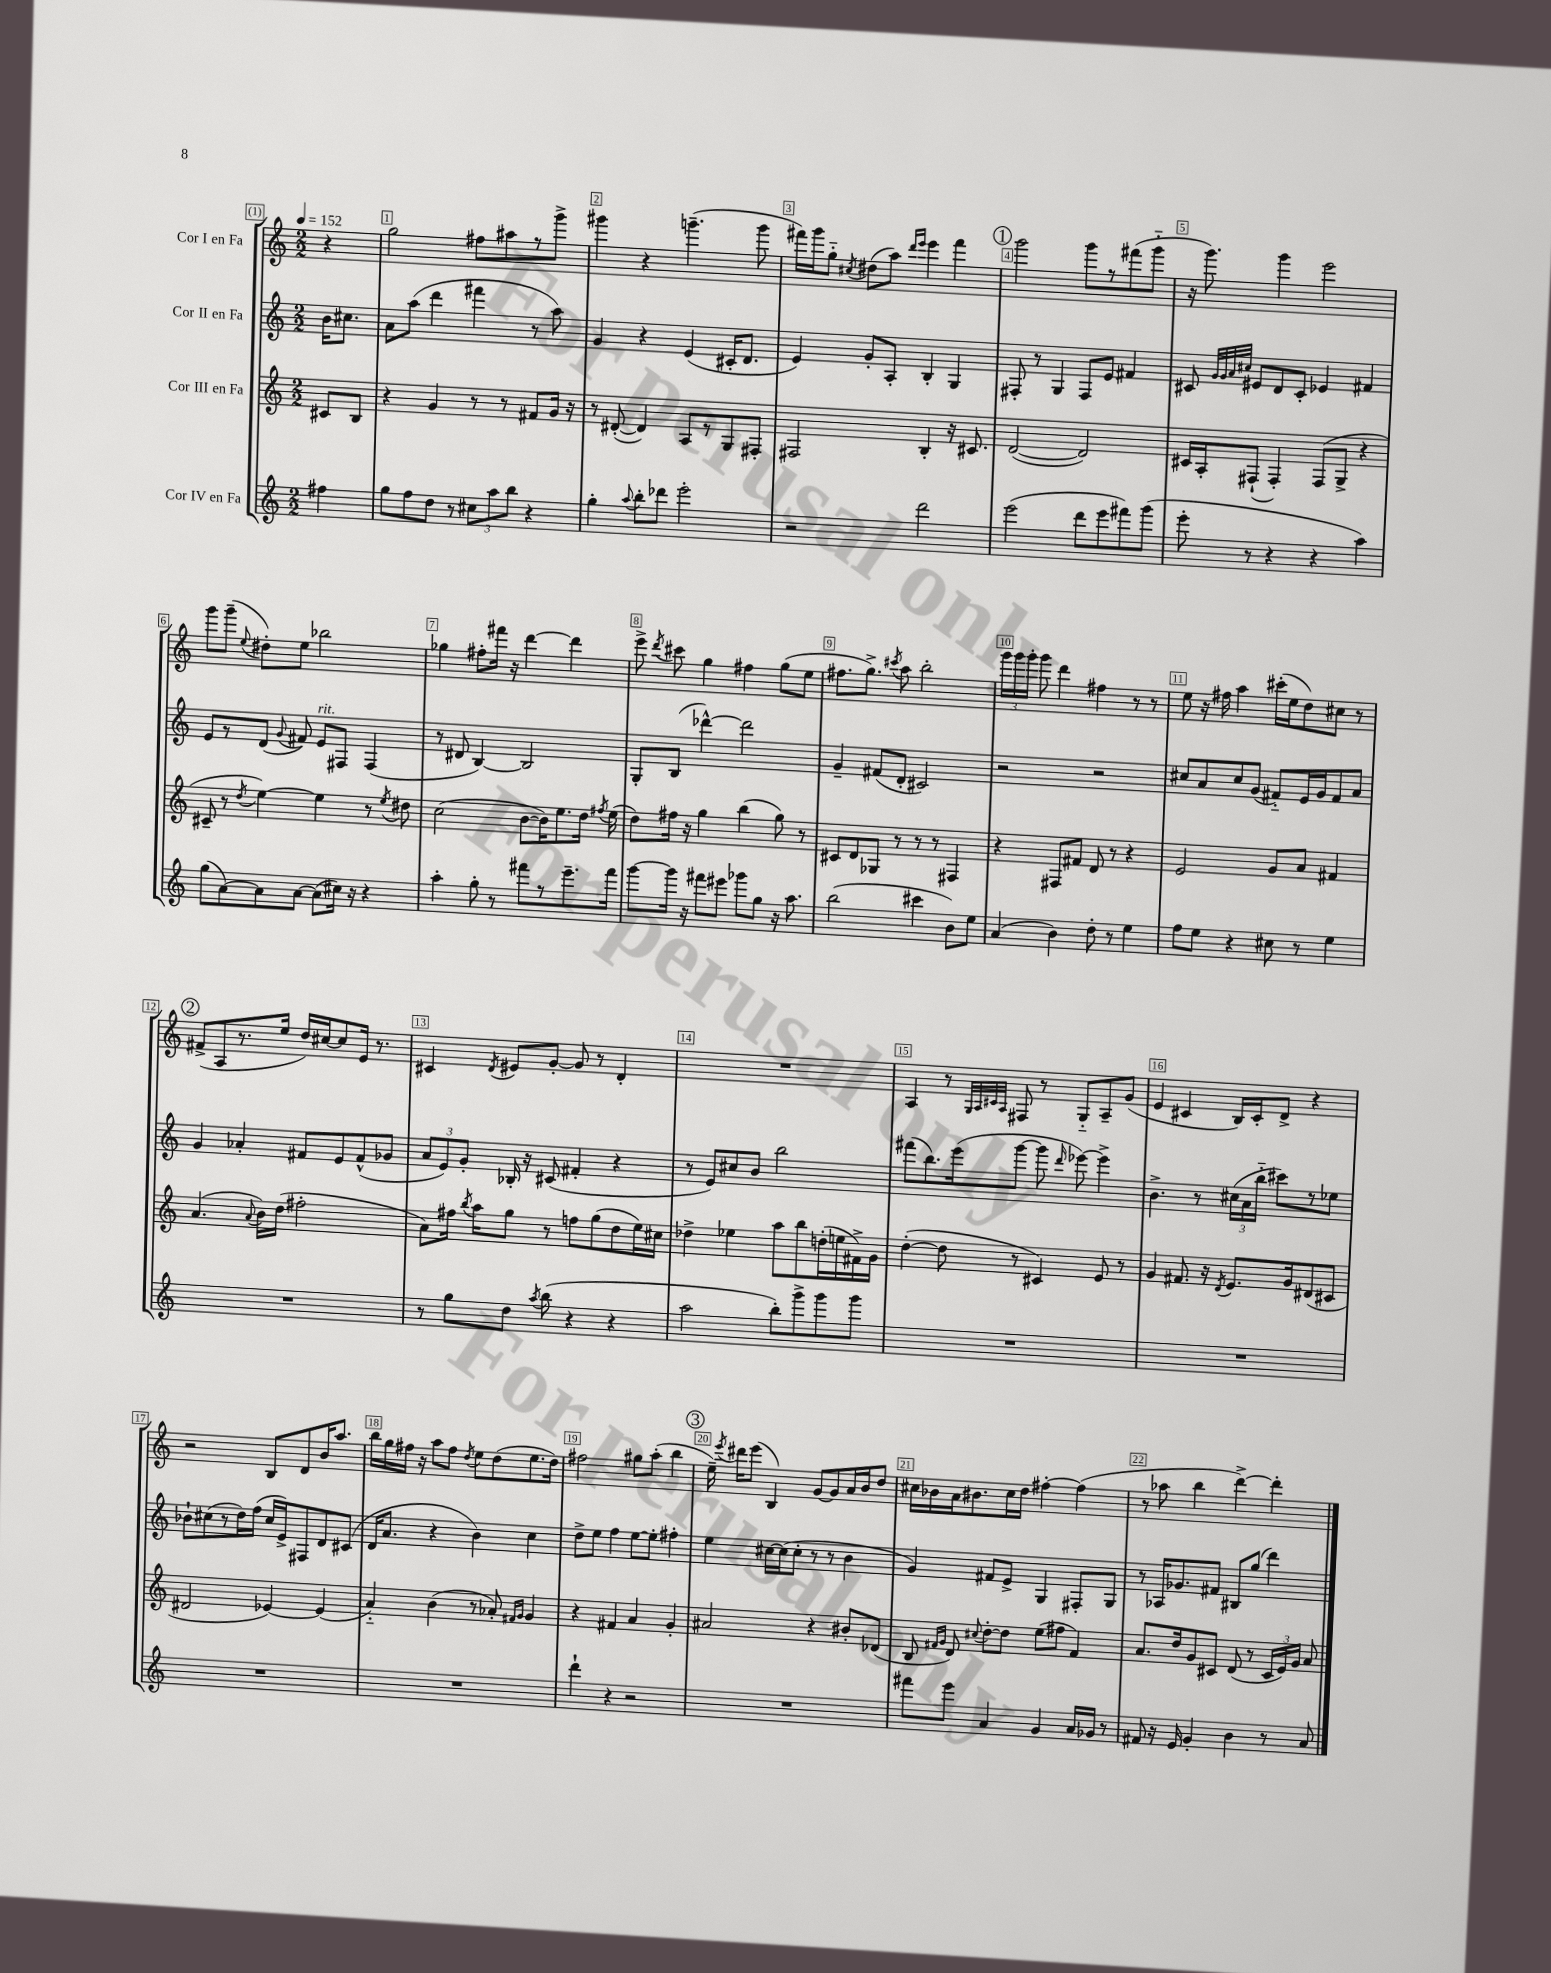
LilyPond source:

<<
\new StaffGroup <<
\new Staff = "s0" \with { instrumentName = "Cor I en Fa" } {
    \clef treble \key c \major \numericTimeSignature \time 2/2 \partial 4 \tempo 4 = 152
    \autoBeamOff r4 |
    g''2 fis''8[ ais''8 r8 g'''8]-> |
    gis'''4 r4 g'''4.--( g'''8 |
    fis'''16[) g'''16 g''8]-_ \acciaccatura { cis''8 } dis''8[( a''8]) \grace { d'''16[ e'''16] } e'''4 fis'''4 |
    \mark \markup { \circle "1" } g'''2 g'''8[ r8 fis'''8( g'''8]-_ |
    r16 g'''8.) g'''4 e'''2 |
    g'''8[ g'''8]--( \appoggiatura { e''8 } dis''8[-.) e''8] bes''2 |
    ges''4 fis''8[-. fis'''16] r16 d'''4~ d'''4 |
    e'''8-> \acciaccatura { d'''8 } cis'''8 g''4 fis''4 g''8[( e''8] |
    fis''8.[ g''8.]->) \acciaccatura { cis'''8 } a''8 b''2-. |
    \tuplet 3/2 { g'''16[ g'''16 g'''16]-. } g'''8 d'''4 fis''4 r8 r8 |
    e''8 r16 fis''16 a''4 cis'''16[-.( e''16 d''8) cis''8] r8 |
    \mark \markup { \circle "2" } fis'8[->( a8 r8. e''16] d''16[) cis''16~ cis''8 e'16] r8. |
    cis'4 \acciaccatura { d'8 } eis'8[ g'8]~-. g'8 r8 d'4-. |
    R1 |
    a4 r8 \grace { g32[ a32 cis'32 a32] } fis8 r8 g8[-_ a8-- g'8]( |
    e'4 cis'4 b16[) cis'16-. d'8]-> r4 |
    r2 b8[ d'8 b'16 a''8.] |
    b''16[ g''16 fis''16] r16 a''8[ fis''8] \acciaccatura { d''8 } e''8[ d''8( e''8. d''16]) |
    fis''2 gis''8[ a''8]-.( b''4 |
    \mark \markup { \circle "3" } e''16--) \acciaccatura { e'''8 } dis'''16[ e'''8]( b4) g'8[~ g'8 a'16 b'16 d''8] |
    cis''16[ bes'16 a'16 bis'8. cis''16 d''16] fis''4~-. fis''4( |
    r8 aes''8 b''4 d'''4~->) d'''4-. \bar "|." |
}
\new Staff = "s1" \with { instrumentName = "Cor II en Fa" } {
    \clef treble \key c \major \numericTimeSignature \time 2/2 \partial 4
    \autoBeamOff b'16[ cis''8.] |
    a'8[ a''8]( d'''4 fis'''4 r8 a''8) |
    g'4 r4 e'4( cis'16[-. d'8.] |
    e'4) g'8[-. a8]-. b4-. g4 |
    \mark \markup { \circle "1" } fis8-. r8 g4 fis8[ e'8] fis'4 |
    cis'8 \grace { g'32[ g'32 a'32 cis''32] } eis'8[ d'8 cis'8]-. ees'4 fis'4 |
    e'8[ r8 d'8]( \appoggiatura { g'8 } fis'8) e'8[^\markup { \italic "rit." } fis8] fis4( |
    r8 dis'8 b4~) b2 |
    g8[-. b8]( des'''4~-^) des'''2 |
    g'4-- fis'8[( d'8]-. cis'2) |
    r2 r2 |
    cis''8[ a'8 cis''8 g'8]( fis'8[-_) e'16 g'16 fis'8 a'8] |
    \mark \markup { \circle "2" } g'4 aes'4-. fis'8[ e'8 fis'8-^( ges'8] |
    \tuplet 3/2 { a'8[ e'8) g'8]-. } bes16-. r16 cis'8( fis'4-. r4 |
    r8 e'8[) cis''8 b'8] b''2 |
    fis'''8[( b''8.) e'''16( g'''8]~ g'''8 \grace { d'''16 } ees'''8~) ees'''4-> |
    b'4.-> r8 \tuplet 3/2 { cis''16[( a'16 b''16]-_ } cis'''8[) r8 ees''8] |
    bes'8[-! cis''8( r8 d''16) f''16]( cis''16[ e'16->) fis8 d'8 cis'8]( |
    d'16[ a'8.] r4 b'4) c''4 |
    d''8[-> e''8] f''4 e''8[~ e''8]-. fis''4-. |
    \mark \markup { \circle "3" } e''4 cis''16[~ cis''16( cis''8]-. r8 r8 b'4 |
    g'4) fis'8[ e'8]-> g4 fis8[-. g8] |
    r8 aes16[ ges'8. fis'8] bis8[ g''8]( d'''4) \bar "|." |
}
\new Staff = "s2" \with { instrumentName = "Cor III en Fa" } {
    \clef treble \key c \major \numericTimeSignature \time 2/2 \partial 4
    \autoBeamOff cis'8[ b8] |
    r4 g'4 r8 r8 fis'8[ g'16] r16 |
    r8 dis'8~-.( dis'4) a8[ r8 g8 fis8]-. |
    fis2 b4-. r16 cis'8. |
    \mark \markup { \circle "1" } d'2~( d'2) |
    cis'16[ a16-. fis8]-!( fis4-.) fis8[( g8]-> r4 |
    cis'8-- r8 \acciaccatura { d''8 } e''4~) e''4 r8 \acciaccatura { e''8 } dis''8 |
    c''2( b'8[~ b'16) e''8. d''16] \acciaccatura { fis''8 } e''16( |
    d''8[) fis''16] r16 g''4 b''4( g''8) r8 |
    cis'8[ d'8 ges8] r8 r8 r8 fis4 |
    r4 fis8[ fis'8] d'8 r8 r4 |
    e'2 g'8[ a'8] fis'4 |
    \mark \markup { \circle "2" } a'4.( \appoggiatura { a'8 } b'16[) d''16]( fis''2-. |
    a'8[) fis''16] \acciaccatura { b''8 } a''16[ g''8] r8 f''8[ g''8( d''8 e''16) cis''16] |
    des''4-> ees''4 a''8[ b''8 d''16-.( e''16 fis'16->) g'16] |
    d''4~-.( d''8 r8 cis'4) e'8 r8 |
    g'4 fis'8. r16 \acciaccatura { d'8 } e'8.[ g'16 dis'8( cis'8] |
    dis'2 ees'4~) ees'4( |
    a'4-_) b'4( r8 aes'8-.) \grace { fis'16[ g'16] } g'4 |
    r4 fis'4 a'4 g'4-. |
    \mark \markup { \circle "3" } ais'2 r4 bis'8[-. des'8]( |
    b8 \grace { fis'16[ g'16] } d'8) \appoggiatura { cis''8 } d''8[~-. d''8] e''8[( fis''8] fis'4) |
    a'8.[ d''16 g'8 cis'8] d'8( r8 \tuplet 3/2 { cis'16[ e'16) g'16] } a'8 \bar "|." |
}
\new Staff = "s3" \with { instrumentName = "Cor IV en Fa" } {
    \clef treble \key c \major \numericTimeSignature \time 2/2 \partial 4
    \autoBeamOff fis''4 |
    g''8[ f''8 d''8] r8 \tuplet 3/2 { cis''8[ a''8 b''8] } r4 |
    g''4-. \appoggiatura { a''8 } b''8[-. des'''8] e'''2-. |
    r2 d'''2 |
    \mark \markup { \circle "1" } e'''2( d'''8[ e'''8 fis'''8) g'''8]( |
    e'''8-. r8 r4 r4 a''4) |
    g''8[( a'8~) a'8 a'8]~ a'8[( cis''16]) r16 r4 |
    a''4-. g''8-. r8 fis'''8[ r8 e'''8.-- fis'''16] |
    g'''8[~ g'''16] r16 fis'''8[ eis'''8] ges'''8[ g''8] r16 a''8. |
    b''2( cis'''4 b'8[) e''8] |
    a'4( b'4) d''8-. r8 e''4 |
    f''8[ e''8] r4 cis''8 r8 e''4 |
    \mark \markup { \circle "2" } R1 |
    r8 g''8[ d''8] \acciaccatura { a''8 } b''8( r4 r4 |
    a''2 b''8[-.) g'''8-> g'''8 g'''8] |
    R1 |
    R1 |
    R1 |
    R1 |
    d'''4-! r4 r2 |
    \mark \markup { \circle "3" } R1 |
    fis'''8[ e'''8] a'4 g'4 a'16[ ges'16] r8 |
    fis'8 r16 e'16 g'4-. b'4 r8 a'8 \bar "|." |
}
>>
>>
\layout { \context { \Score \override BarNumber.break-visibility = ##(#f #t #t) barNumberVisibility = #all-bar-numbers-visible \override BarNumber.stencil = #(make-stencil-boxer 0.1 0.3 ly:text-interface::print) } }
